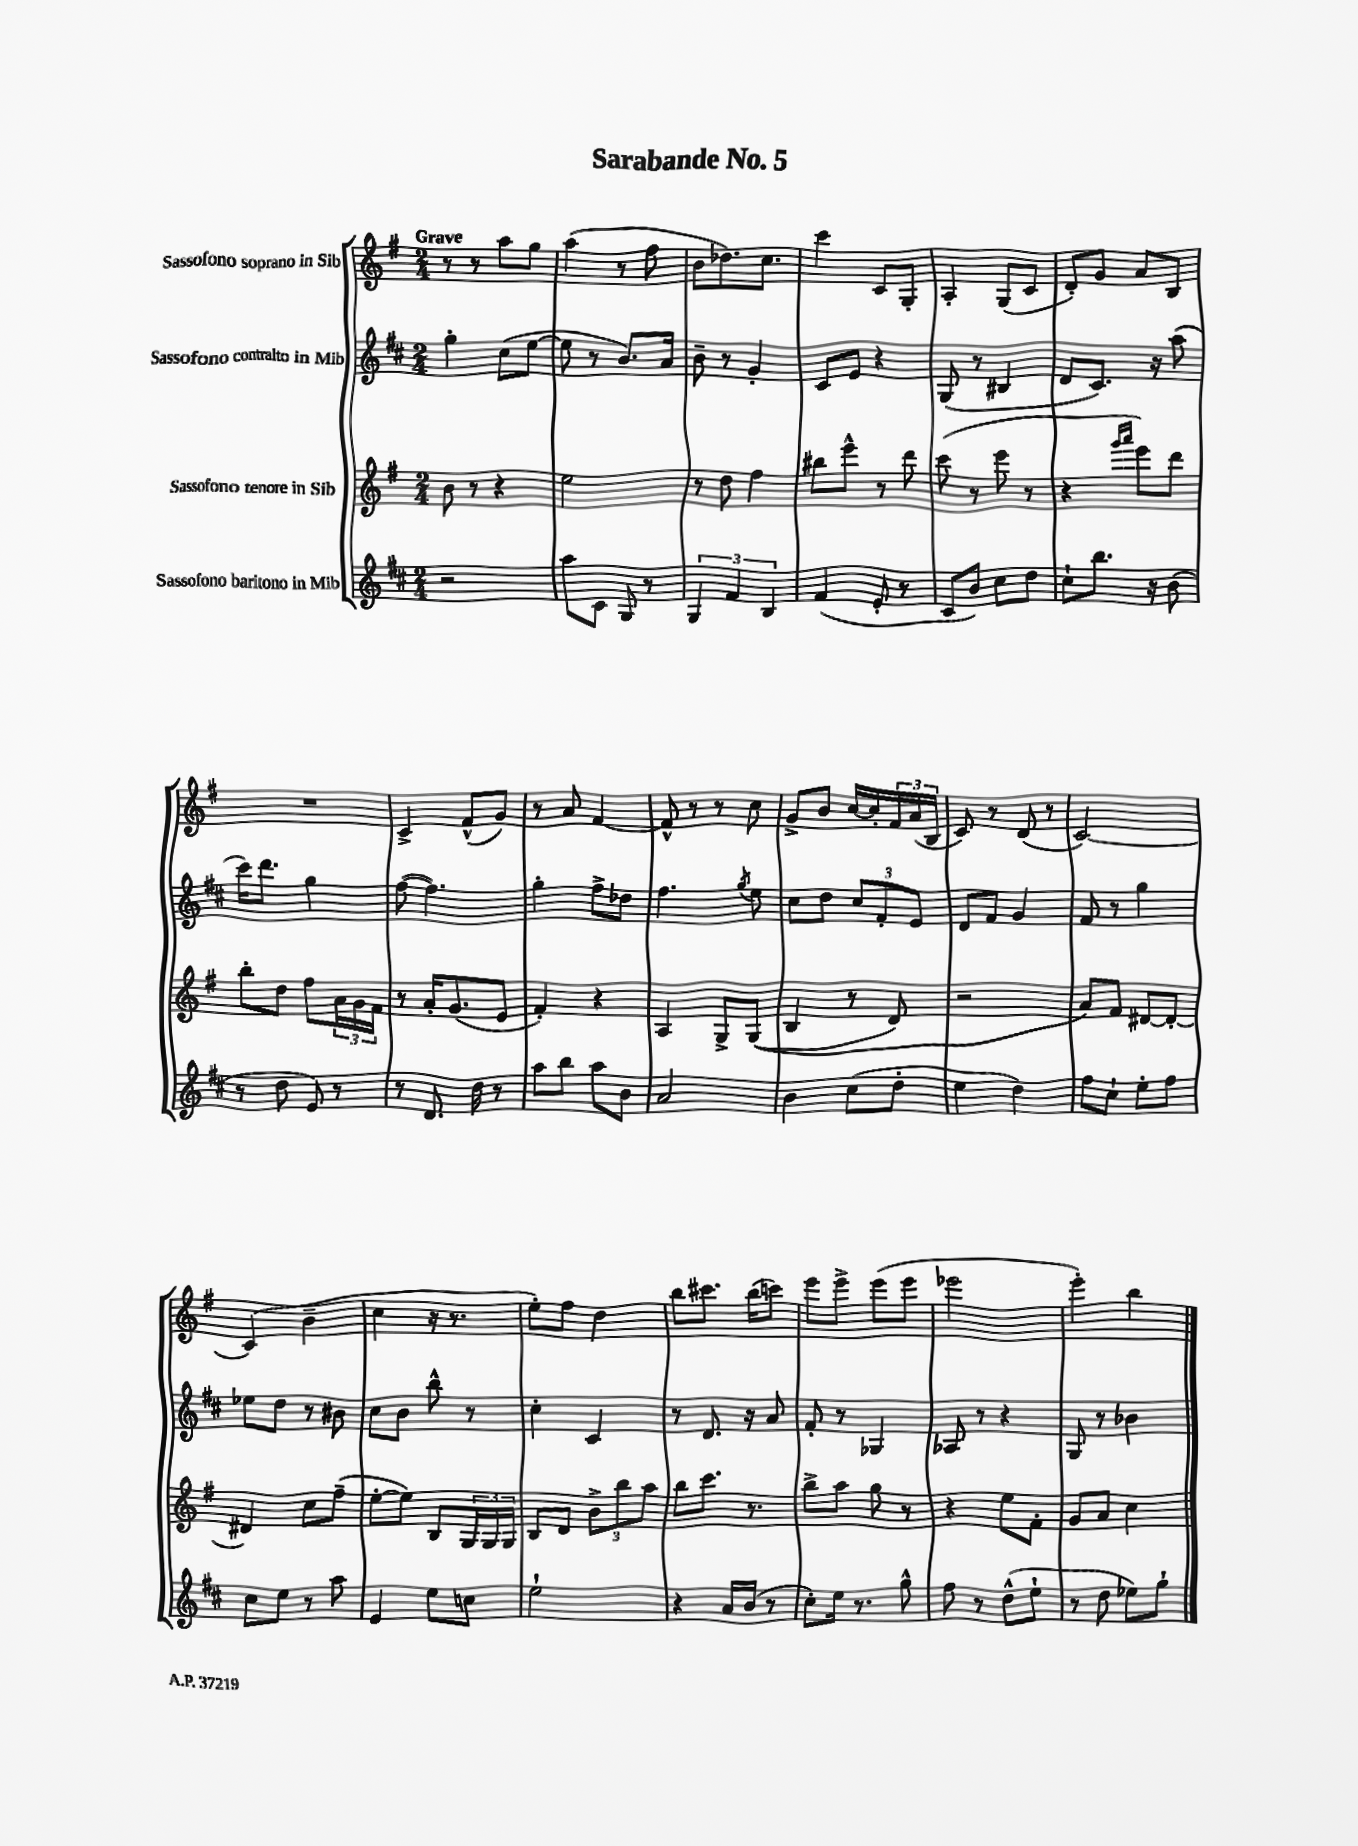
\header { title = "Sarabande No. 5" }
<<
\new StaffGroup <<
\new Staff = "s0" \with { instrumentName = "Sassofono soprano in Sib" } {
    \clef treble \key g \major \numericTimeSignature \time 2/4 \tempo "Grave"
    r8 r8 a''8 g''8 |
    a''4( r8 fis''8 |
    b'8 des''8.) c''8. |
    c'''4 c'8 g8-. |
    a4-. g8( c'8 |
    d'8-.) g'8 a'8 b8 |
    R2 |
    c'4-> fis'8-^( g'8) |
    r8 a'8 fis'4~ |
    fis'8-^ r8 r8 c''8 |
    g'8-> b'8 c''16~ c''16-. \tuplet 3/2 { fis'16 a'16( b16 } |
    c'8) r8 d'8( r8 |
    c'2~) |
    c'4( b'4-- |
    c''4 r16 r8. |
    e''8-.) fis''8 d''4 |
    b''8 cis'''8. b''16( c'''8) |
    e'''8 e'''8-> e'''8( e'''8 |
    ees'''2 |
    e'''4-.) b''4 \bar "|." |
}
\new Staff = "s1" \with { instrumentName = "Sassofono contralto in Mib" } {
    \clef treble \key d \major \numericTimeSignature \time 2/4
    g''4-. cis''8( e''8~ |
    e''8 r8 b'8.) a'16 |
    b'8-- r8 g'4-. |
    cis'8 e'8 r4 |
    g8( r8 bis4 |
    d'8 cis'8.) r16 a''8( |
    cis'''16) d'''8. g''4 |
    fis''8~( fis''4.) |
    g''4-. fis''8-> des''8 |
    fis''4. \acciaccatura { g''8 } e''8 |
    cis''8 d''8 \tuplet 3/2 { cis''8 fis'8-. e'8 } |
    d'8 fis'8 g'4 |
    fis'8 r8 g''4 |
    ees''8 d''8 r8 bis'8 |
    cis''8 b'8 b''8-^ r8 |
    cis''4-. cis'4 |
    r8 d'8. r16 a'8 |
    fis'8-. r8 ges4 |
    aes8 r8 r4 |
    g8 r8 bes'4 \bar "|." |
}
\new Staff = "s2" \with { instrumentName = "Sassofono tenore in Sib" } {
    \clef treble \key g \major \numericTimeSignature \time 2/4
    b'8 r8 r4 |
    e''2 |
    r8 d''8 fis''4 |
    bis''8 e'''8-^ r8 d'''8 |
    c'''8( r8 e'''8 r8 |
    r4 \grace { g'''16 a'''16 } e'''8) d'''8 |
    b''8-. d''8 fis''8 \tuplet 3/2 { a'16 g'16 fis'16 } |
    r8 a'16-. g'8.( e'8 |
    fis'4-.) r4 |
    a4 g8-> g8(\( |
    b4 r8 d'8) |
    r2 |
    a'8\) fis'8 dis'8~ dis'8~-. |
    dis'4 c''8 fis''8--( |
    e''8~-. e''8) b8 \tuplet 3/2 { g16 g16 g16 } |
    b8 d'8 \tuplet 3/2 { b'8-> b''8 a''8 } |
    b''8 c'''8. r8. |
    b''8-> a''8 g''8 r8 |
    r4 e''8 fis'8-. |
    g'8 a'8 c''4 \bar "|." |
}
\new Staff = "s3" \with { instrumentName = "Sassofono baritono in Mib" } {
    \clef treble \key d \major \numericTimeSignature \time 2/4
    r2 |
    a''8 cis'8 g8 r8 |
    \tuplet 3/2 { g4 fis'4 b4 } |
    fis'4( e'8-. r8 |
    cis'8 b'8) cis''8 d''8 |
    cis''8-! b''8. r16 b'8( |
    r8 d''8 e'8) r8 |
    r8 d'8. d''16 r8 |
    a''8 b''8 a''8 b'8 |
    a'2 |
    b'4 cis''8( d''8-. |
    e''4 d''4) |
    fis''8 cis''8-! e''8-. fis''8 |
    cis''8 e''8 r8 a''8 |
    e'4 e''8 c''8 |
    e''2-! |
    r4 a'16 b'16( r8 |
    cis''8-.) e''16 r8. g''8-^ |
    fis''8 r8 d''8-^( e''8-! |
    r8 d''8 ees''8) g''8-! \bar "|." |
}
>>
>>
\layout { \context { \Score \remove "Bar_number_engraver" } }
